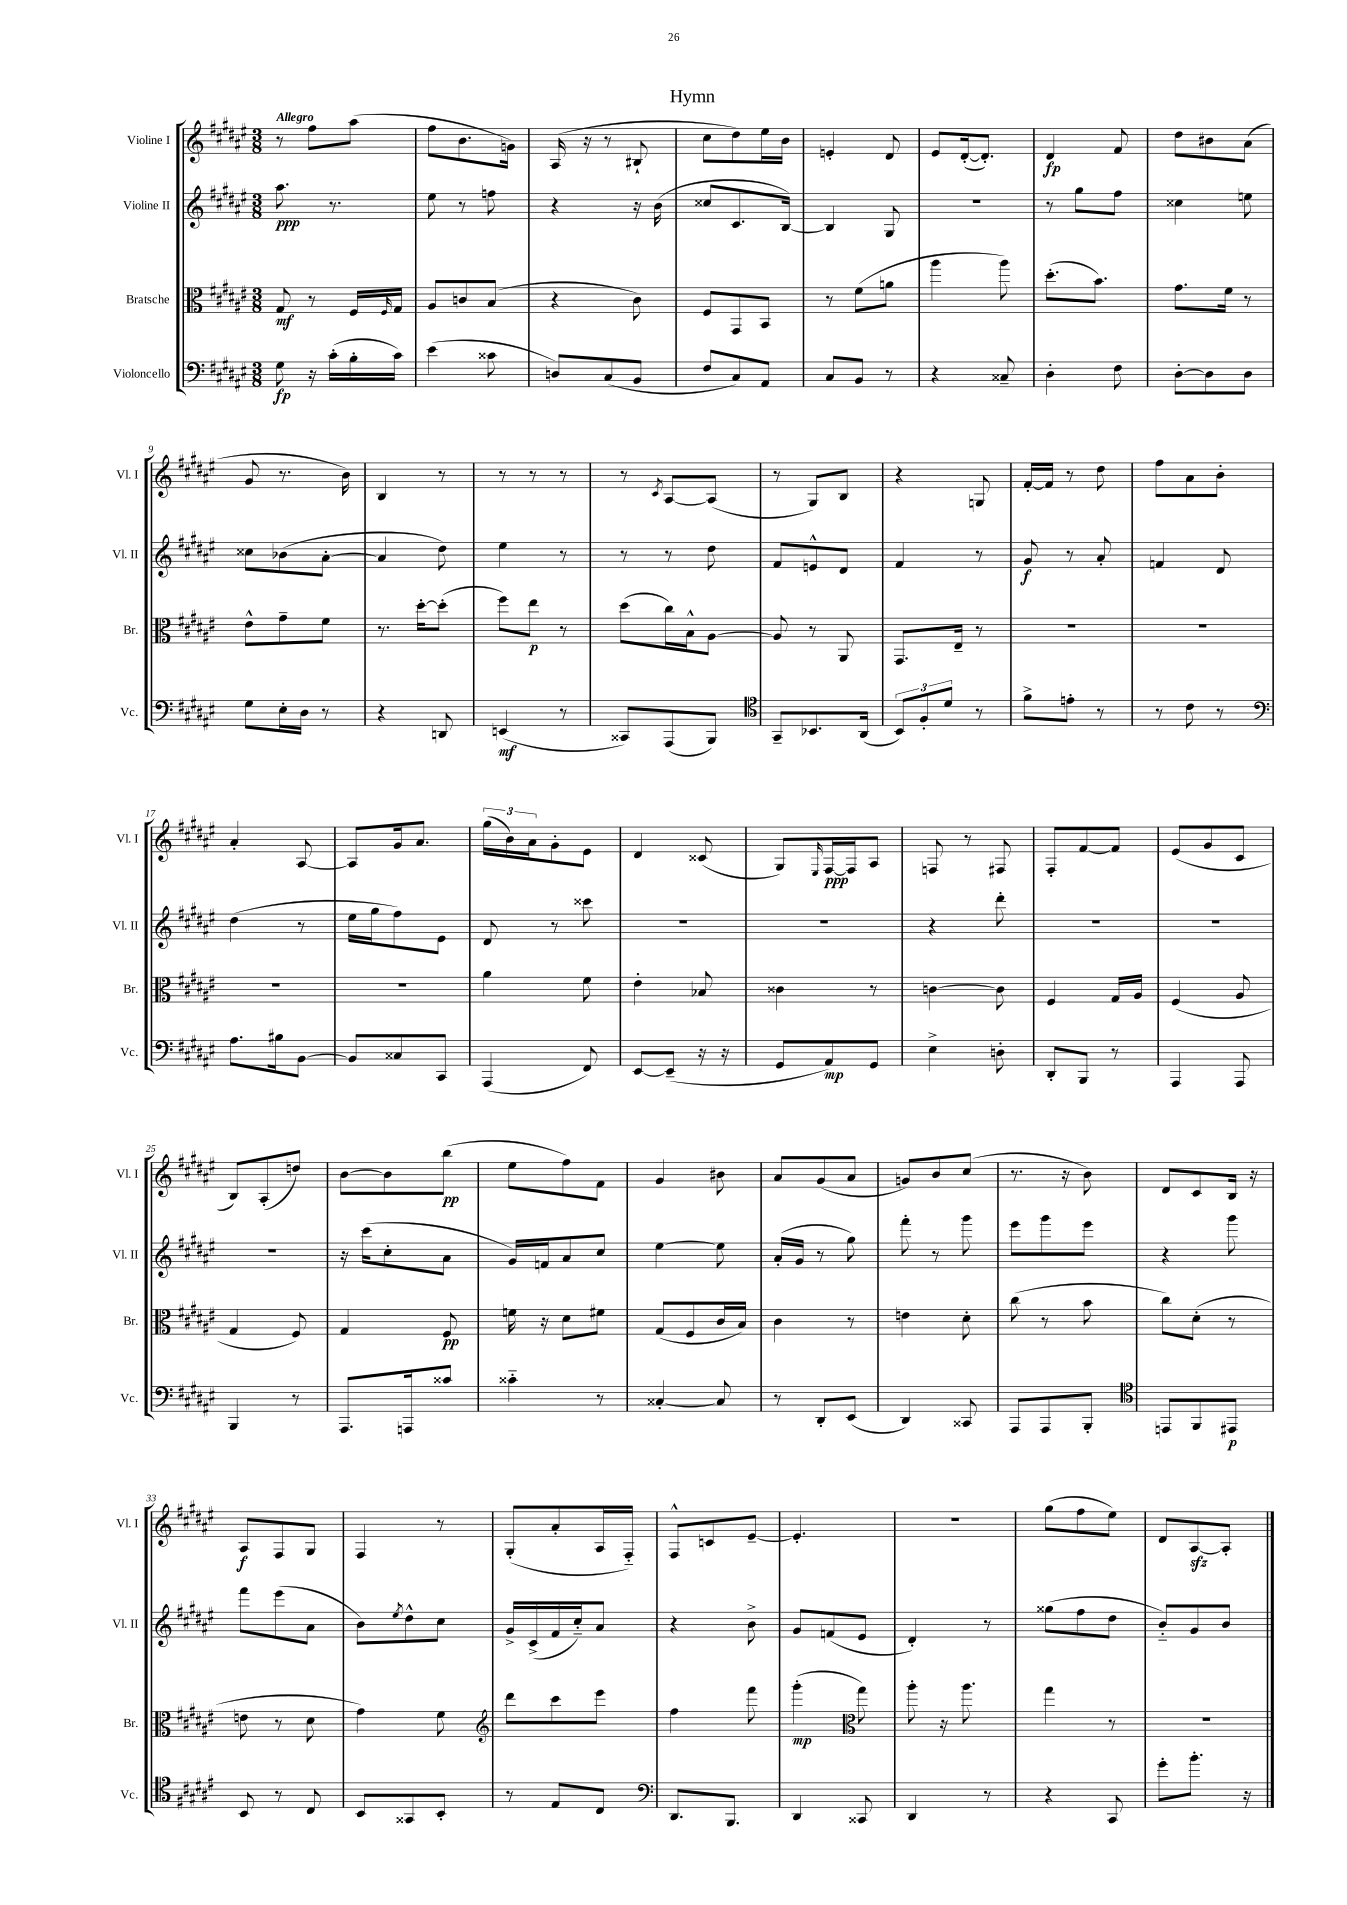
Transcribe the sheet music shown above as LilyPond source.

\header { title = "Hymn" }
<<
\new StaffGroup <<
\new Staff = "s0" \with { instrumentName = "Violine I" shortInstrumentName = "Vl. I" } {
    \clef treble \key fis \major \numericTimeSignature \time 3/8 \tempo "Allegro"
    r8 fis''8 ais''8( |
    fis''8 b'8. g'16) |
    ais16( r16 r8 bis8-! |
    cis''8 dis''8) eis''16 b'16 |
    e'4-. dis'8 |
    eis'8 dis'16~-.( dis'8.-.) |
    dis'4\fp fis'8 |
    dis''8 bis'8 ais'8( |
    gis'8 r8. b'16) |
    b4 r8 |
    r8 r8 r8 |
    r8 \acciaccatura { cis'8 } ais8~ ais8( |
    r8 gis8) b8 |
    r4 g8 |
    fis'16~-. fis'16 r8 dis''8 |
    fis''8 ais'8 b'8-. |
    ais'4-. ais8~ |
    ais8 gis'16 ais'8. |
    \tuplet 3/2 { gis''16( b'16) ais'16 } gis'8-. eis'8 |
    dis'4 cisis'8( |
    gis8) \grace { eis16 } fis16~\ppp fis16 ais8 |
    f8 r8 fis8 |
    fis8-. fis'8~ fis'8 |
    eis'8( gis'8 cis'8 |
    b8) ais8-.( d''8) |
    b'8~ b'8 b''8\pp( |
    eis''8 fis''8) fis'8 |
    gis'4 bis'8 |
    ais'8 gis'8( ais'8 |
    g'8) b'8 cis''8( |
    r8. r16 b'8) |
    dis'8 cis'8 b16 r16 |
    ais8\f fis8 gis8 |
    fis4 r8 |
    gis8-.( ais'8-. ais16 fis16-_) |
    fis8-^ c'8 eis'8~-- |
    eis'4.-. |
    R4. |
    gis''8( fis''8 eis''8) |
    dis'8 ais8~\sfz ais8-. \bar "|." |
}
\new Staff = "s1" \with { instrumentName = "Violine II" shortInstrumentName = "Vl. II" } {
    \clef treble \key fis \major \numericTimeSignature \time 3/8
    ais''8.\ppp r8. |
    eis''8 r8 f''8 |
    r4 r16 b'16( |
    cisis''8 cis'8. b16~) |
    b4 gis8 |
    R4. |
    r8 gis''8 fis''8 |
    cisis''4 e''8 |
    cisis''8 bes'8( ais'8~-. |
    ais'4 dis''8) |
    eis''4 r8 |
    r8 r8 dis''8 |
    fis'8 e'8-^ dis'8 |
    fis'4 r8 |
    gis'8\f r8 ais'8-. |
    f'4 dis'8 |
    dis''4( r8 |
    eis''16 gis''16 fis''8) eis'8 |
    dis'8 r8 cisis'''8 |
    R4. |
    R4. |
    r4 dis'''8-. |
    R4. |
    R4. |
    R4. |
    r16 cis'''16( cis''8-. ais'8 |
    gis'16) f'16 ais'8 cis''8 |
    eis''4~ eis''8 |
    ais'16-.( gis'16 r8 gis''8) |
    fis'''8-. r8 gis'''8 |
    eis'''8 gis'''8 eis'''8 |
    r4 gis'''8 |
    fis'''8 eis'''8( ais'8 |
    b'8) \acciaccatura { eis''8 } dis''8-^ cis''8 |
    gis'16-> cis'16->( fis'16 cis''16-_) ais'8 |
    r4 b'8-> |
    gis'8 f'8( eis'8 |
    dis'4-.) r8 |
    gisis''8( fis''8 dis''8 |
    b'8-_) gis'8 b'8 \bar "|." |
}
\new Staff = "s2" \with { instrumentName = "Bratsche" shortInstrumentName = "Br." } {
    \clef alto \key fis \major \numericTimeSignature \time 3/8
    gis8\mf r8 fis16 \grace { fis16 } gis16 |
    ais8 c'8 b8( |
    r4 cis'8) |
    fis8 gis,8 b,8 |
    r8 fis'8( a'8 |
    ais''4 ais''8) |
    dis''8.-.( b'8.) |
    gis'8. fis'16 r8 |
    eis'8-^ gis'8-- fis'8 |
    r8. dis''16~-. dis''8-.( |
    fis''8) eis''8\p r8 |
    dis''8( cis''16) b16-^ ais8~ |
    ais8 r8 ais,8 |
    gis,8. eis16-- r8 |
    R4. |
    R4. |
    R4. |
    R4. |
    ais'4 fis'8 |
    eis'4-. bes8 |
    cisis'4 r8 |
    c'4~ c'8 |
    fis4 gis16 ais16 |
    fis4( ais8 |
    gis4 fis8) |
    gis4 fis8\pp |
    f'16 r16 dis'8 fis'8 |
    gis8( fis8 cis'16 b16) |
    cis'4 r8 |
    e'4 dis'8-. |
    cis''8( r8 b'8 |
    cis''8) dis'8-.( r8 |
    e'8 r8 dis'8 |
    gis'4) fis'8 |
    \clef treble dis'''8 cis'''8 eis'''8 |
    fis''4 fis'''8 |
    gis'''4-.\mp( \clef alto gis''8) |
    ais''8-. r16 ais''8. |
    gis''4 r8 |
    r4. \bar "|." |
}
\new Staff = "s3" \with { instrumentName = "Violoncello" shortInstrumentName = "Vc." } {
    \clef bass \key fis \major \numericTimeSignature \time 3/8
    gis8\fp r16 cis'16-.( b16-. cis'16) |
    eis'4( cisis'8 |
    d8) cis8( b,8 |
    fis8 cis8) ais,8 |
    cis8 b,8 r8 |
    r4 cisis8-- |
    dis4-. fis8 |
    dis8~-. dis8 dis8 |
    gis8 eis16-. dis16 r8 |
    r4 d,8 |
    e,4\mf( r8 |
    cisis,8) ais,,8( b,,8) |
    \clef tenor gis,8-- bes,8. ais,16( |
    \tuplet 3/2 { b,8) fis8-. dis'8 } r8 |
    fis'8-> e'8-. r8 |
    r8 cis'8 r8 |
    \clef bass ais8. bis16 b,8~ |
    b,8 cisis8 cis,8 |
    ais,,4( fis,8) |
    eis,8~ eis,8--( r16 r16 |
    gis,8 ais,8\mp) gis,8 |
    eis4-> d8-. |
    dis,8-. b,,8 r8 |
    ais,,4 ais,,8 |
    b,,4 r8 |
    ais,,8. a,,16 cisis'8 |
    cisis'4-_ r8 |
    cisis4~-. cisis8 |
    r8 dis,8-. eis,8( |
    dis,4) cisis,8 |
    ais,,8 ais,,8 b,,8-. |
    \clef tenor e,8 fis,8 eis,8\p |
    b,8 r8 cis8 |
    b,8 gisis,8 b,8-. |
    r8 eis8 cis8 |
    \clef bass dis,8. b,,8. |
    dis,4 cisis,8 |
    dis,4 r8 |
    r4 cis,8 |
    gis'8-. b'8.-. r16 \bar "|." |
}
>>
>>
